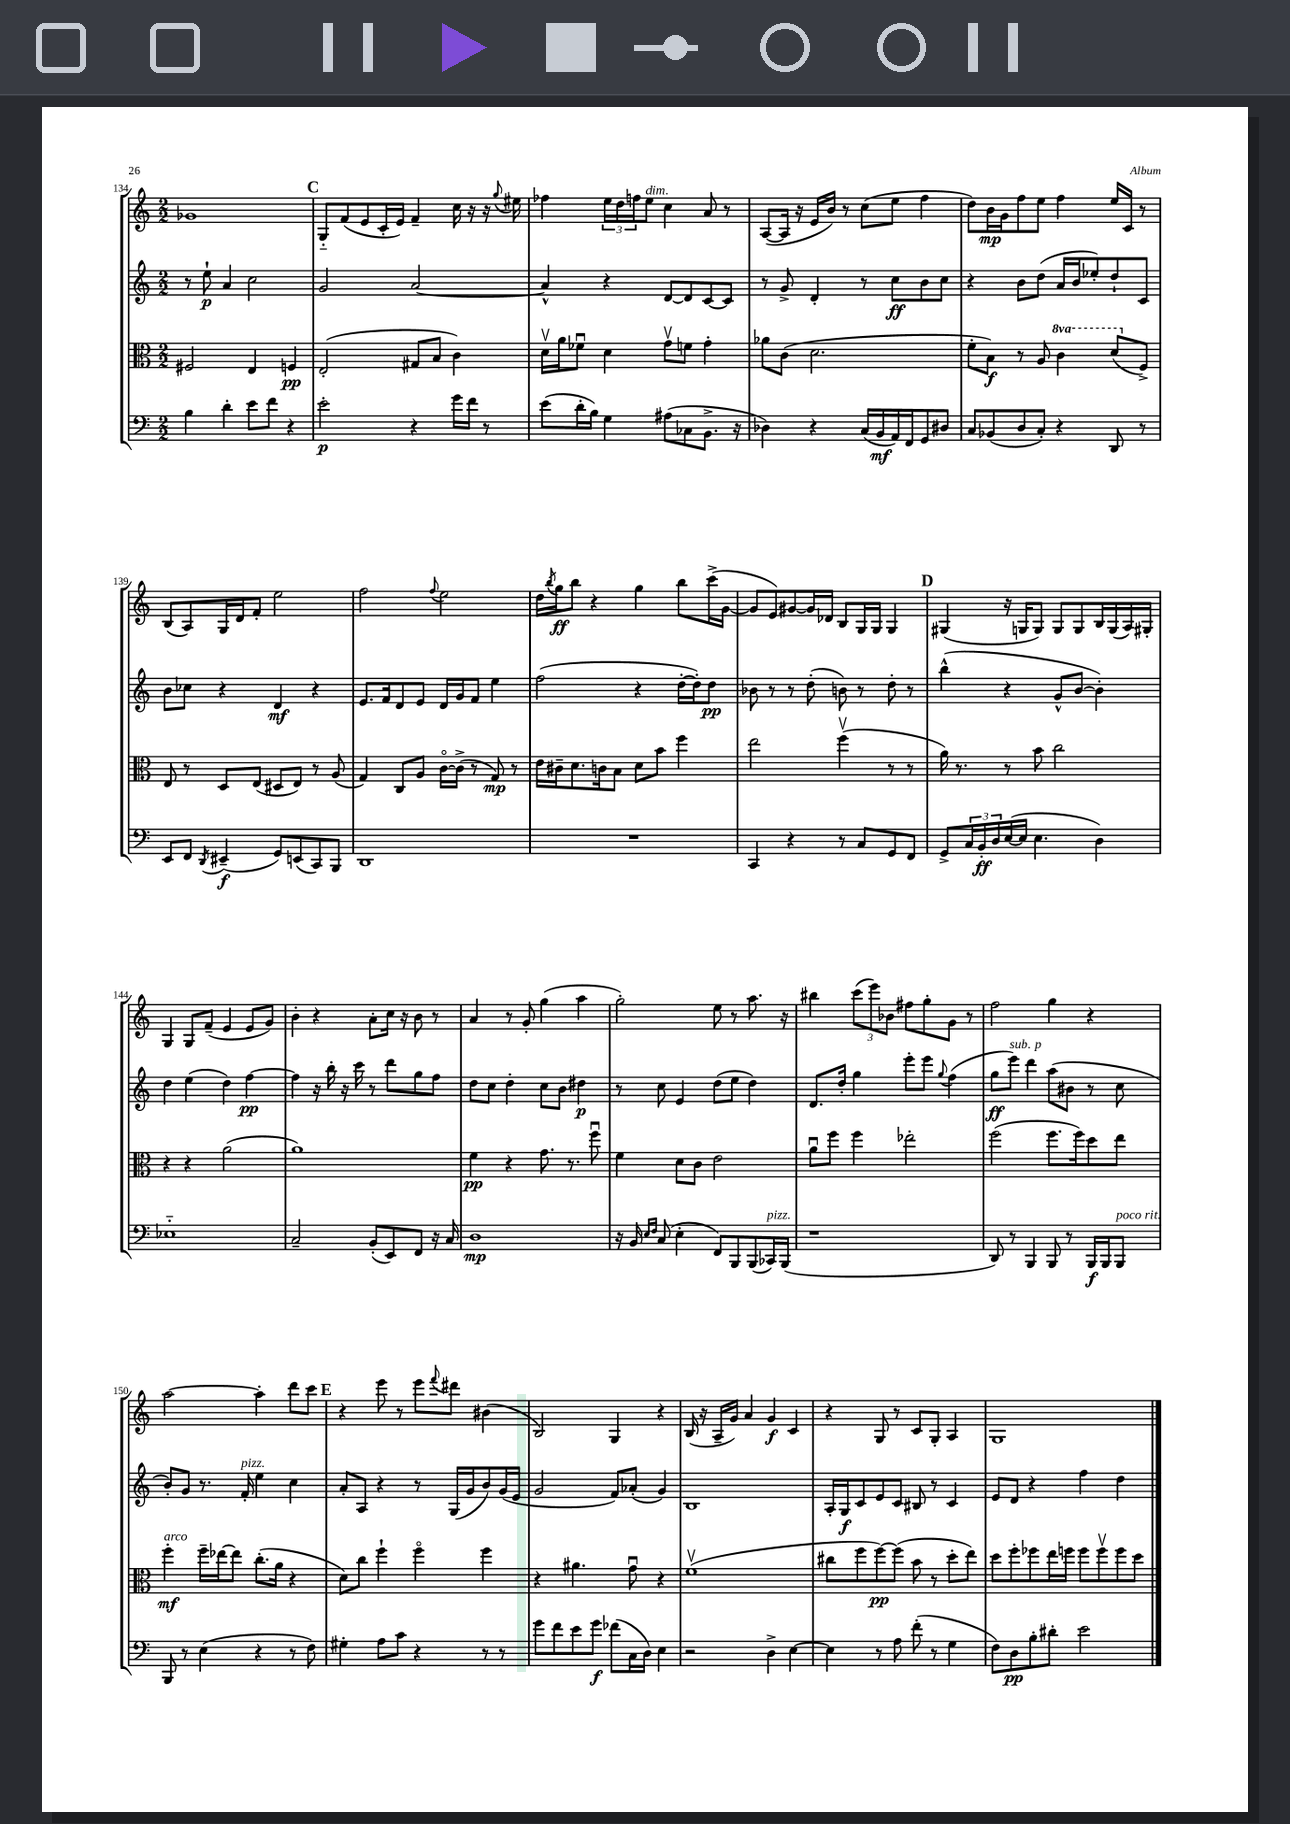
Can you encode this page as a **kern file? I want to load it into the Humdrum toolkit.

**kern	**dynam	**kern	**dynam	**kern	**dynam	**kern	**dynam
*part4	*part4	*part3	*part3	*part2	*part2	*part1	*part1
*staff4	*staff4	*staff3	*staff3	*staff2	*staff2	*staff1	*staff1
*clefF4	*	*clefC3	*	*clefG2	*	*clefG2	*
*k[]	*	*k[]	*	*k[]	*	*k[]	*
*M2/2	*	*M2/2	*	*M2/2	*	*M2/2	*
=134	=134	=134	=134	=134	=134	=134	=134
4B\	.	2F#X/	.	8r	.	1g-X	.
.	.	.	.	8ee`\	p	.	.
4d'\	.	.	.	4a/	.	.	.
8e\L	.	4E/	.	2cc\	.	.	.
8f\J	.	.	.	.	.	.	.
4r	.	4Fn/	pp	.	.	.	.
!!LO:REH:place=s1:t=C
=135	=135	=135	=135	=135	=135	=135	=135
2e'\	p	(2E'/	.	2g/	.	8G/L	.
.	.	.	.	.	.	(8f/	.
.	.	.	.	.	.	8e/	.
.	.	.	.	.	.	16c'/L	.
.	.	.	.	.	.	16e/JJ)	.
4r	.	8G#X/L	.	[2a/	.	4f~/	.
.	.	8B/J	.	.	.	.	.
16g\LL	.	4c\)	.	.	.	16cc\	.
16f\JJ	.	.	.	.	.	16r	.
8r	.	.	.	.	.	16r	.
.	.	.	.	.	.	8qqgg/	.
.	.	.	.	.	.	16ee#X\	.
=136	=136	=136	=136	=136	=136	=136	=136
(8e\L	.	16dv\LL	.	4a^^/]	.	4ff-X\	.
.	.	16a\J	.	.	.	.	.
16d'\L	.	8f-Xu\J	.	.	.	.	.
16B\JJ)	.	.	.	.	.	.	.
4G\	.	4d\	.	4r	.	24ee\LL	.
.	.	.	.	.	.	24dd\	.
.	.	.	.	.	.	24ffn\J	.
!	!	!	!	!	!	!LO:TX:a:i:t=dim.	!
.	.	.	.	.	.	8ee\J	.
(8A#X\L	.	8gv\L	.	[8d/L	.	4cc\	.
8C-X\	.	8fn\J	.	8d/]	.	.	.
8.BB^\J	.	4g'\	.	[8c/	.	8a/	.
.	.	.	.	8c/J]	.	8r	.
16r	.	.	.	.	.	.	.
=137	=137	=137	=137	=137	=137	=137	=137
4D-X\)	.	8a-X\L	.	8r	.	([8A/L	.
.	.	(8c\J	.	8g^/	.	16A/Jk]	.
.	.	.	.	.	.	16r	.
4r	.	2.d\	.	4d'/	.	16e/LL	.
.	.	.	.	.	.	16b/JJ)	.
.	.	.	.	.	.	8r	.
(16C/LL	.	.	.	8r	.	(8cc\L	.
16BB/	mf	.	.	.	.	.	.
16AA/)	.	.	.	8cc\L	ff	8ee\J	.
16FF/J	.	.	.	.	.	.	.
8GG/	.	.	.	8b\	.	4ff\	.
8D#X/J	.	.	.	8cc\J	.	.	.
=138	=138	=138	=138	=138	=138	=138	=138
8C/L	.	8f'\L	.	4r	.	8dd\L)	.
(8BB-X/	.	8B\J)	f	.	.	16b\L	mp
.	.	.	.	.	.	16g\J	.
8D/	.	8r	.	8b\L	.	8ff\	.
8C'/J)	.	8A/	.	(8dd\J	.	8ee\J	.
*	*	*8va	*	*	*	*	*
4r	.	4cc\	.	16a/LL	.	4ff\	.
.	.	.	.	16b/J	.	.	.
.	.	.	.	8ee-X'/)	.	.	.
8DD/	.	(8dd/L	.	8dd`/	.	16ee/LL	.
.	.	.	.	.	.	16c/JJ	.
*	*	*X8va	*	*	*	*	*
8r	.	8F^/J)	.	8c/J	.	8r	.
!!LO:LB:g=z
=139	=139	=139	=139	=139	=139	=139	=139
8EE/L	.	8E/	.	8b\L	.	(8B/L	.
8FF/J	.	8r	.	8cc-X\J	.	8A/)	.
8qDD/	.	.	.	.	.	.	.
(4EE#X~/	f	8D/L	.	4r	.	16G/L	.
.	.	.	.	.	.	16d/J	.
.	.	(8E/J	.	.	.	8f'/J	.
8GG/L)	.	8D#X/L	.	4d/	mf	2ee\	.
(8EEn/	.	8E/J)	.	.	.	.	.
8CC/)	.	8r	.	4r	.	.	.
8BBB/J	.	(8A/	.	.	.	.	.
=140	=140	=140	=140	=140	=140	=140	=140
1DD	.	4G/)	.	8.e/L	.	2ff\	.
.	.	.	.	16f/k	.	.	.
.	.	8C/L	.	8d/	.	.	.
.	.	8A/J	.	8e/J	.	.	.
.	.	.	.	.	.	8qqff/	.
.	.	[16c\LL	.	16d/LL	.	2ee\	.
.	.	(16c^\JJ]	.	16g/J	.	.	.
.	.	8r	.	8f/J	.	.	.
.	.	8G/)	mp	4ee\	.	.	.
.	.	8r	.	.	.	.	.
=141	=141	=141	=141	=141	=141	=141	=141
1r	.	16e\LL	.	(2ff\	.	16dd\LL	.
.	.	.	.	.	.	8qbb/	.
.	.	16c#X~\J	.	.	.	16gg\J	ff
.	.	8.d\	.	.	.	8bb\J	.
.	.	.	.	.	.	4r	.
.	.	16cn\k	.	.	.	.	.
.	.	8B\J	.	.	.	.	.
.	.	8d\L	.	4r	.	4gg\	.
.	.	8b\J	.	.	.	.	.
.	.	4ff\	.	[16dd'\LL	.	8bb\L	.
.	.	.	.	16dd'\J])	.	.	.
.	.	.	.	8dd\J	pp	(16ccc^\L	.
.	.	.	.	.	.	[16g\JJ	.
=142	=142	=142	=142	=142	=142	=142	=142
4CC/	.	2ee\	.	8b-X\	.	8g/L]	.
.	.	.	.	8r	.	8e/)	.
4r	.	.	.	8r	.	[8g#X/	.
.	.	.	.	(8dd'\	.	16g#/L]	.
.	.	.	.	.	.	16d-X/JJ	.
8r	.	(4ffv\	.	8bn\)	.	8B/L	.
8C/L	.	.	.	8r	.	16G/L	.
.	.	.	.	.	.	16G/JJ	.
8GG/	.	8r	.	8dd'\	.	4G/	.
8FF/J	.	8r	.	8r	.	.	.
!!LO:REH:place=s1:t=D
=143	=143	=143	=143	=143	=143	=143	=143
8GG^/L	.	16a\)	.	(4bb^^\	.	(4G#X/	.
.	.	8.r	.	.	.	.	.
24C/L	.	.	.	.	.	.	.
24BB'/	ff	.	.	.	.	.	.
24D/	.	.	.	.	.	.	.
([16E/	.	8r	.	4r	.	16r	.
16E/JJ]	.	.	.	.	.	16Gn/KL	.
4.E\	.	8b\	.	.	.	8G/J)	.
.	.	2cc\	.	8g^^/L	.	8G/L	.
.	.	.	.	[8b/J	.	8G/	.
4D\)	.	.	.	4b'\])	.	16B/L	.
.	.	.	.	.	.	(16G/	.
.	.	.	.	.	.	16A/)	.
.	.	.	.	.	.	16G#X'/JJ	.
!!LO:LB:g=z
=144	=144	=144	=144	=144	=144	=144	=144
1E-X	.	4r	.	4dd\	.	4G/	.
.	.	4r	.	(4ee\	.	8G/L	.
.	.	.	.	.	.	(8f~/J	.
.	.	(2a\	.	4dd\)	.	4e/	.
.	.	.	.	[4ff\	pp	8e/L	.
.	.	.	.	.	.	8g/J)	.
=145	=145	=145	=145	=145	=145	=145	=145
2C~/	.	1a)	.	4ff\]	.	4b'\	.
.	.	.	.	16r	.	4r	.
.	.	.	.	16bb'\	.	.	.
.	.	.	.	16r	.	.	.
.	.	.	.	16ccc\	.	.	.
(8BB'/L	.	.	.	8r	.	8a'\L	.
8EE/)	.	.	.	8ddd\L	.	16cc\Jk	.
.	.	.	.	.	.	16r	.
8FF/J	.	.	.	8gg\	.	8b\	.
16r	.	.	.	8ff\J	.	8r	.
16C/	.	.	.	.	.	.	.
=146	=146	=146	=146	=146	=146	=146	=146
1D	mp	4f\	pp	8dd\L	.	4a/	.
.	.	.	.	8cc\J	.	.	.
.	.	4r	.	4dd'\	.	8r	.
.	.	.	.	.	.	8g'/	.
.	.	8.g\	.	8cc\L	.	(4gg\	.
.	.	.	.	8b\J	.	.	.
.	.	8.r	.	.	.	.	.
.	.	.	.	4dd#X\	p	4aa\	.
.	.	8ffu\	.	.	.	.	.
=147	=147	=147	=147	=147	=147	=147	=147
16r	.	4f\	.	8r	.	2gg'\)	.
16BB/	.	.	.	.	.	.	.
16qqE/LL	.	.	.	.	.	.	.
16qqF/JJ	.	.	.	.	.	.	.
(8C/	.	.	.	8cc\	.	.	.
4E'\	.	8d\L	.	4e/	.	.	.
.	.	8c\J	.	.	.	.	.
8FF/L)	.	2e\	.	(8dd\L	.	8ee\	.
8BBB/	.	.	.	8ee\J	.	8r	.
(8BBB/	.	.	.	4dd\)	.	8.aa\	.
!LO:TX:a:i:t=pizz.	!	!	!	!	!	!	!
16CC-X/L)	.	.	.	.	.	.	.
(16BBB/JJ	.	.	.	.	.	16r	.
=148	=148	=148	=148	=148	=148	=148	=148
1r	.	8au\L	.	8.d/L	.	4bb#X\	.
.	.	8ff\J	.	.	.	.	.
.	.	.	.	16dd'/Jk	.	.	.
.	.	4ff\	.	4gg\	.	(12ccc\L	.
.	.	.	.	.	.	12eee\)	.
.	.	.	.	.	.	12b-X\J	.
.	.	2ee-X'\	.	8eee'\L	.	8ff#X\L	.
.	.	.	.	8eee\J	.	8gg'\	.
.	.	.	.	8qqgg/	.	.	.
.	.	.	.	(4ff\	.	8g\J	.
.	.	.	.	.	.	8r	.
=149	=149	=149	=149	=149	=149	=149	=149
8DD/)	.	(2ff\	.	8gg\L	ff	2ff\	.
!	!	!	!	!LO:TX:a:i:t=sub. p	!	!	!
8r	.	.	.	8eee\J)	.	.	.
4BBB/	.	.	.	4ddd\	.	.	.
8BBB/	.	8.ff\L	.	(8aa\L	.	4gg\	.
8r	.	.	.	8b#X\J	.	.	.
.	.	16ff\k)	.	.	.	.	.
16BBB/LL	f	8dd\	.	8r	.	4r	.
16BBB/J	.	.	.	.	.	.	.
!LO:TX:a:i:t=poco rit.	!	!	!	!	!	!	!
8BBB/J	.	8ee\J	.	8cc\	.	.	.
!!LO:LB:g=z
=150	=150	=150	=150	=150	=150	=150	=150
!	!	!LO:TX:a:i:t=arco	!	!	!	!	!
8BBB/	.	4ff'\	mf	8b'/L)	.	[2aa\	.
8r	.	.	.	8g/J	.	.	.
(4E\	.	16ff~\LL	.	8.r	.	.	.
.	.	[16ee-X\J	.	.	.	.	.
.	.	8ee-\J]	.	.	.	.	.
!	!	!	!	!LO:TX:a:i:t=pizz.	!	!	!
.	.	.	.	16f'/	.	.	.
4r	.	(8.cc'\L	.	4ee\	.	4aa'\]	.
.	.	16a\Jk	.	.	.	.	.
8r	.	4r	.	4cc\	.	8ddd\L	.
8F\)	.	.	.	.	.	8ccc\J	.
!!LO:REH:place=s1:t=E
=151	=151	=151	=151	=151	=151	=151	=151
4G#X'\	.	8d\L)	.	8a'/L	.	4r	.
.	.	8cc\J	.	8A/J	.	.	.
8A\L	.	4ff`\	.	4r	.	8eee\	.
8c\J	.	.	.	.	.	8r	.
4r	.	4ff\	.	8r	.	8eee\L	.
.	.	.	.	.	.	8qqfff/	.
.	.	.	.	(16G/LL	.	8ddd#X\J	.
.	.	.	.	16g/J	.	.	.
8r	.	4ff\	.	8b/)	.	(4b#X\	.
8r	.	.	.	(16g/L	.	.	.
.	.	.	.	16e/JJ	.	.	.
=152	=152	=152	=152	=152	=152	=152	=152
8g\L	.	4r	.	2g/	.	2B/)	.
8f\	.	.	.	.	.	.	.
8e\	.	4.a#X\	.	.	.	.	.
8g\J	f	.	.	.	.	.	.
(8f-X\L	.	.	.	8f/L)	.	4G/	.
16C\L	.	8gu\	.	(8a-X'/J	.	.	.
16D\JJ)	.	.	.	.	.	.	.
4E\	.	4r	.	4g/)	.	4r	.
=153	=153	=153	=153	=153	=153	=153	=153
2r	.	(1fv	.	1B	.	(16B/	.
.	.	.	.	.	.	16r	.
.	.	.	.	.	.	16A~/LL	.
.	.	.	.	.	.	16g/JJ)	.
.	.	.	.	.	.	4a/	.
4D^\	.	.	.	.	.	4g/	f
[4E\	.	.	.	.	.	4c/	.
=154	=154	=154	=154	=154	=154	=154	=154
4E\]	.	8cc#X\L	.	16A'/LL	.	4r	.
.	.	.	.	16G/J	f	.	.
.	.	8ff\	.	8c/	.	.	.
8r	.	[8ff\)	pp	8e/	.	8G/	.
8A\	.	(8ff\J]	.	8c/J	.	8r	.
(8f'\	.	8b\	.	8B#X/	.	8c/L	.
8r	.	8r	.	8r	.	8G'/J	.
4G\	.	8dd'\L	.	4c/	.	4A/	.
.	.	8ee\J)	.	.	.	.	.
=155	=155	=155	=155	=155	=155	=155	=155
8F\L)	.	8dd\L	.	8e/L	.	1G	.
8D\	pp	8ff'\	.	8d/J	.	.	.
8B'\	.	8ff-X\	.	4r	.	.	.
8d#X'\J	.	16ee\L	.	.	.	.	.
.	.	16ffn\JJ	.	.	.	.	.
2e\	.	8ff\L	.	4ff\	.	.	.
.	.	8ffv\	.	.	.	.	.
.	.	8ff\	.	4dd\	.	.	.
.	.	8dd\J	.	.	.	.	.
==	==	==	==	==	==	==	==
*-	*-	*-	*-	*-	*-	*-	*-
